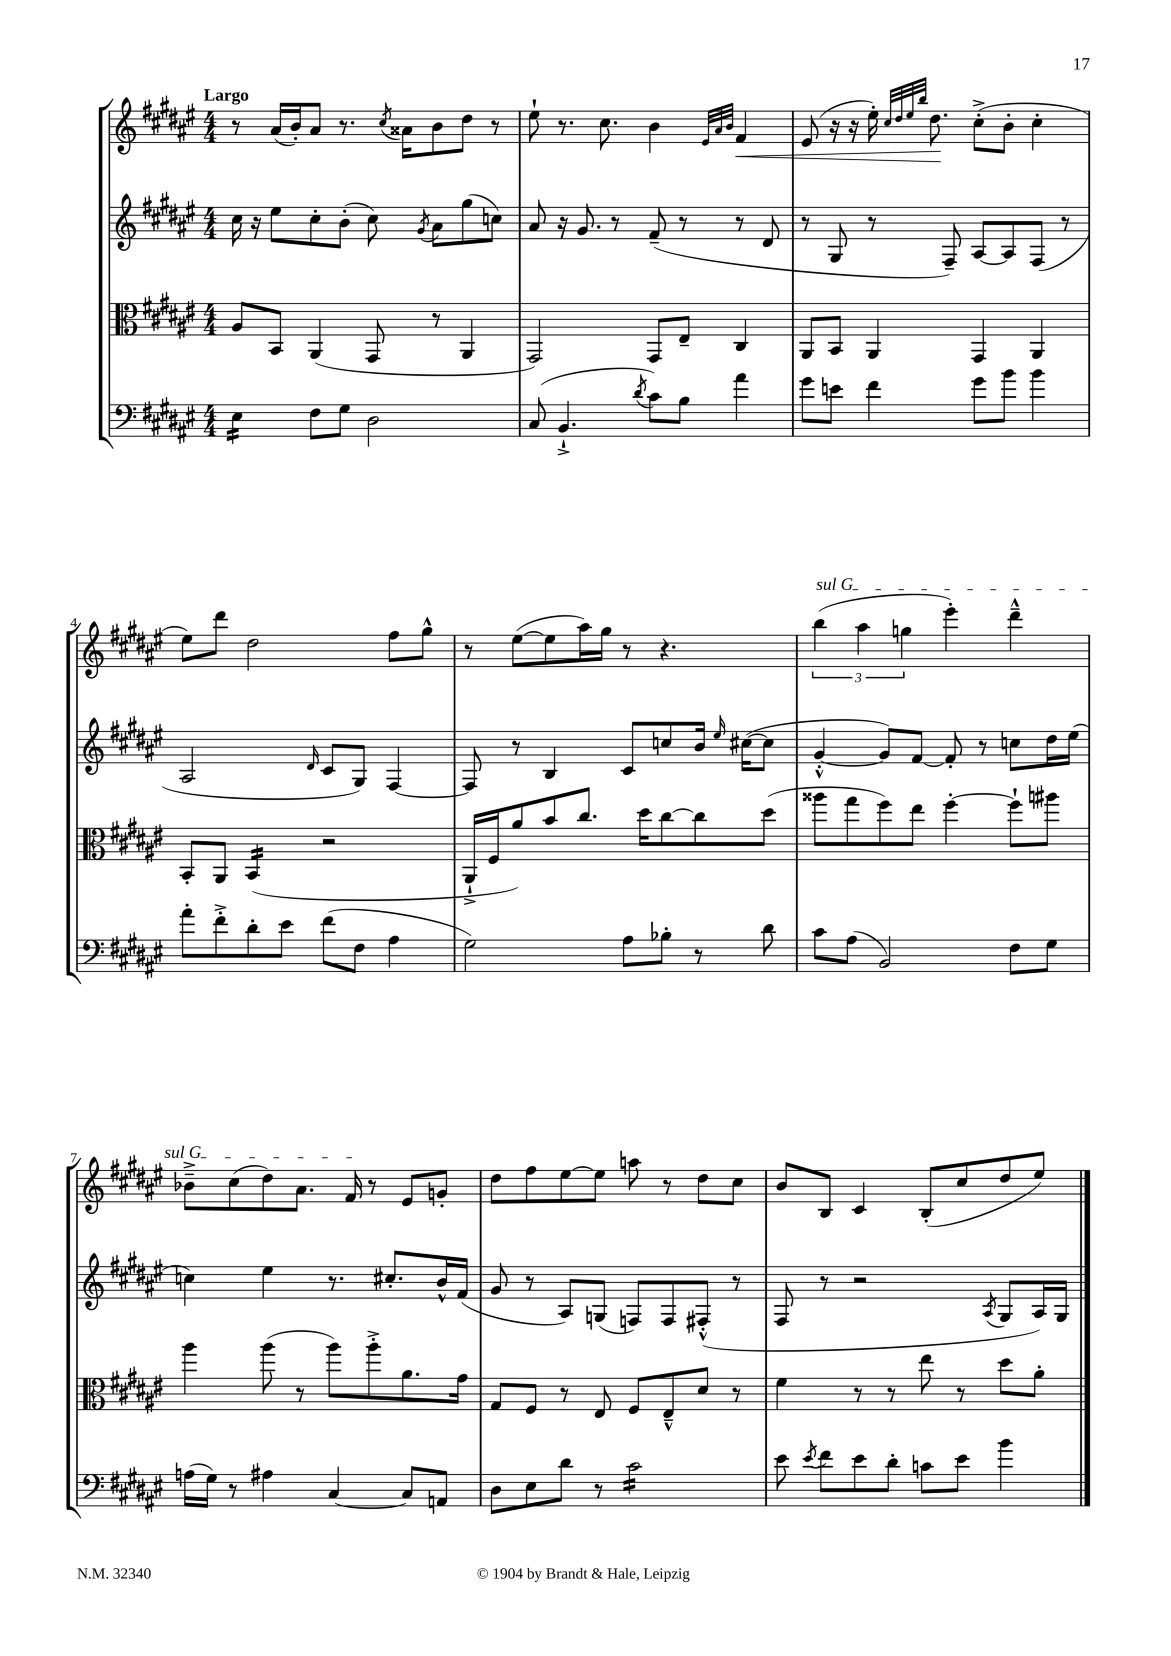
<<
\new StaffGroup <<
\new Staff = "s0" {
    \clef treble \key fis \major \numericTimeSignature \time 4/4 \tempo "Largo"
    \autoBeamOff r8 ais'16[( b'16-.) ais'8] r8. \acciaccatura { cis''8 } aisis'16[ b'8 dis''8] r8 |
    eis''8-! r8. cis''8. b'4 \grace { eis'32[ ais'32 b'32] } fis'4\< |
    eis'8( r16 r16 eis''16-.) \grace { cis''32[ dis''32 eis''32 b''32] } dis''8.\! cis''8[-.->( b'8]-. cis''4-. |
    eis''8[) dis'''8] dis''2 fis''8[ gis''8]-^ |
    r8 eis''8[~( eis''8 ais''16) gis''16] r8 r4. |
    \tuplet 3/2 { \once \override TextSpanner.bound-details.left.text = \markup { \italic "sul G" } b''4\startTextSpan( ais''4 g''4 } eis'''4-.) dis'''4---^ |
    bes'8[---> cis''8( dis''8) ais'8.] fis'16\stopTextSpan r8 eis'8[ g'8]-. |
    dis''8[ fis''8 eis''8~ eis''8] a''8 r8 dis''8[ cis''8] |
    b'8[ b8] cis'4 b8[-.( cis''8 dis''8 eis''8]) \bar "|." |
}
\new Staff = "s1" {
    \clef treble \key fis \major \numericTimeSignature \time 4/4
    \autoBeamOff cis''16 r16 eis''8[ cis''8-. b'8]-.( cis''8) \acciaccatura { gis'8 } ais'8[ gis''8( c''8]) |
    ais'8 r16 gis'8. r8 fis'8--( r8 r8 dis'8 |
    r8 gis8 r8 fis8--) ais8[~ ais8 fis8]( r8 |
    ais2 \grace { dis'16 } cis'8[ gis8]) fis4~ |
    fis8 r8 b4 cis'8[ c''8 b'16] \grace { eis''16 } cis''16[~( cis''8] |
    gis'4~-.-^ gis'8[) fis'8]~ fis'8-. r8 c''8[ dis''16 eis''16]( |
    c''4) eis''4 r8. cis''8.[-. b'16-^ fis'16]( |
    gis'8 r8 ais8[) g8]( f8[) f8 fis8]-.-^( r8 |
    fis8 r8 r2 \acciaccatura { ais8 } gis8[ ais16) gis16] \bar "|." |
}
\new Staff = "s2" {
    \clef alto \key fis \major \numericTimeSignature \time 4/4
    \autoBeamOff ais8[ b,8] ais,4( gis,8 r8 ais,4 |
    gis,2) gis,8[ eis8]-- cis4 |
    ais,8[ b,8] ais,4 gis,4 ais,4 |
    b,8[-. ais,8] b,4:16( r2 |
    ais,16[-!-> fis16 ais'8) b'8 cis''8.] dis''16[ cis''8~ cis''8 dis''8]( |
    aisis''8[ gis''8 fis''8) eis''8] fis''4~-. fis''8[-! ais''8] |
    ais''4 ais''8( r8 ais''8[) ais''8-.-> ais'8. gis'16] |
    gis8[ fis8] r8 eis8 fis8[ eis8---^ dis'8] r8 |
    fis'4 r8 r8 eis''8 r8 dis''8[ ais'8]-. \bar "|." |
}
\new Staff = "s3" {
    \clef bass \key fis \major \numericTimeSignature \time 4/4
    \autoBeamOff eis4:16 fis8[ gis8] dis2 |
    cis8( b,4.-!-> \acciaccatura { dis'8 } cis'8[) b8] ais'4 |
    gis'8[ e'8] fis'4 gis'8[ b'8] b'4 |
    ais'8[-. fis'8-.-> dis'8-. eis'8] fis'8[( fis8] ais4 |
    gis2) ais8[ bes8]-. r8 dis'8 |
    cis'8[ ais8]( b,2) fis8[ gis8] |
    a16[( gis16]) r8 ais4 cis4~ cis8[ a,8] |
    dis8[ eis8 dis'8] r8 cis'2:16 |
    eis'8 \acciaccatura { eis'8 } fis'8[ eis'8 dis'8]-. c'8[ eis'8] b'4 \bar "|." |
}
>>
>>
